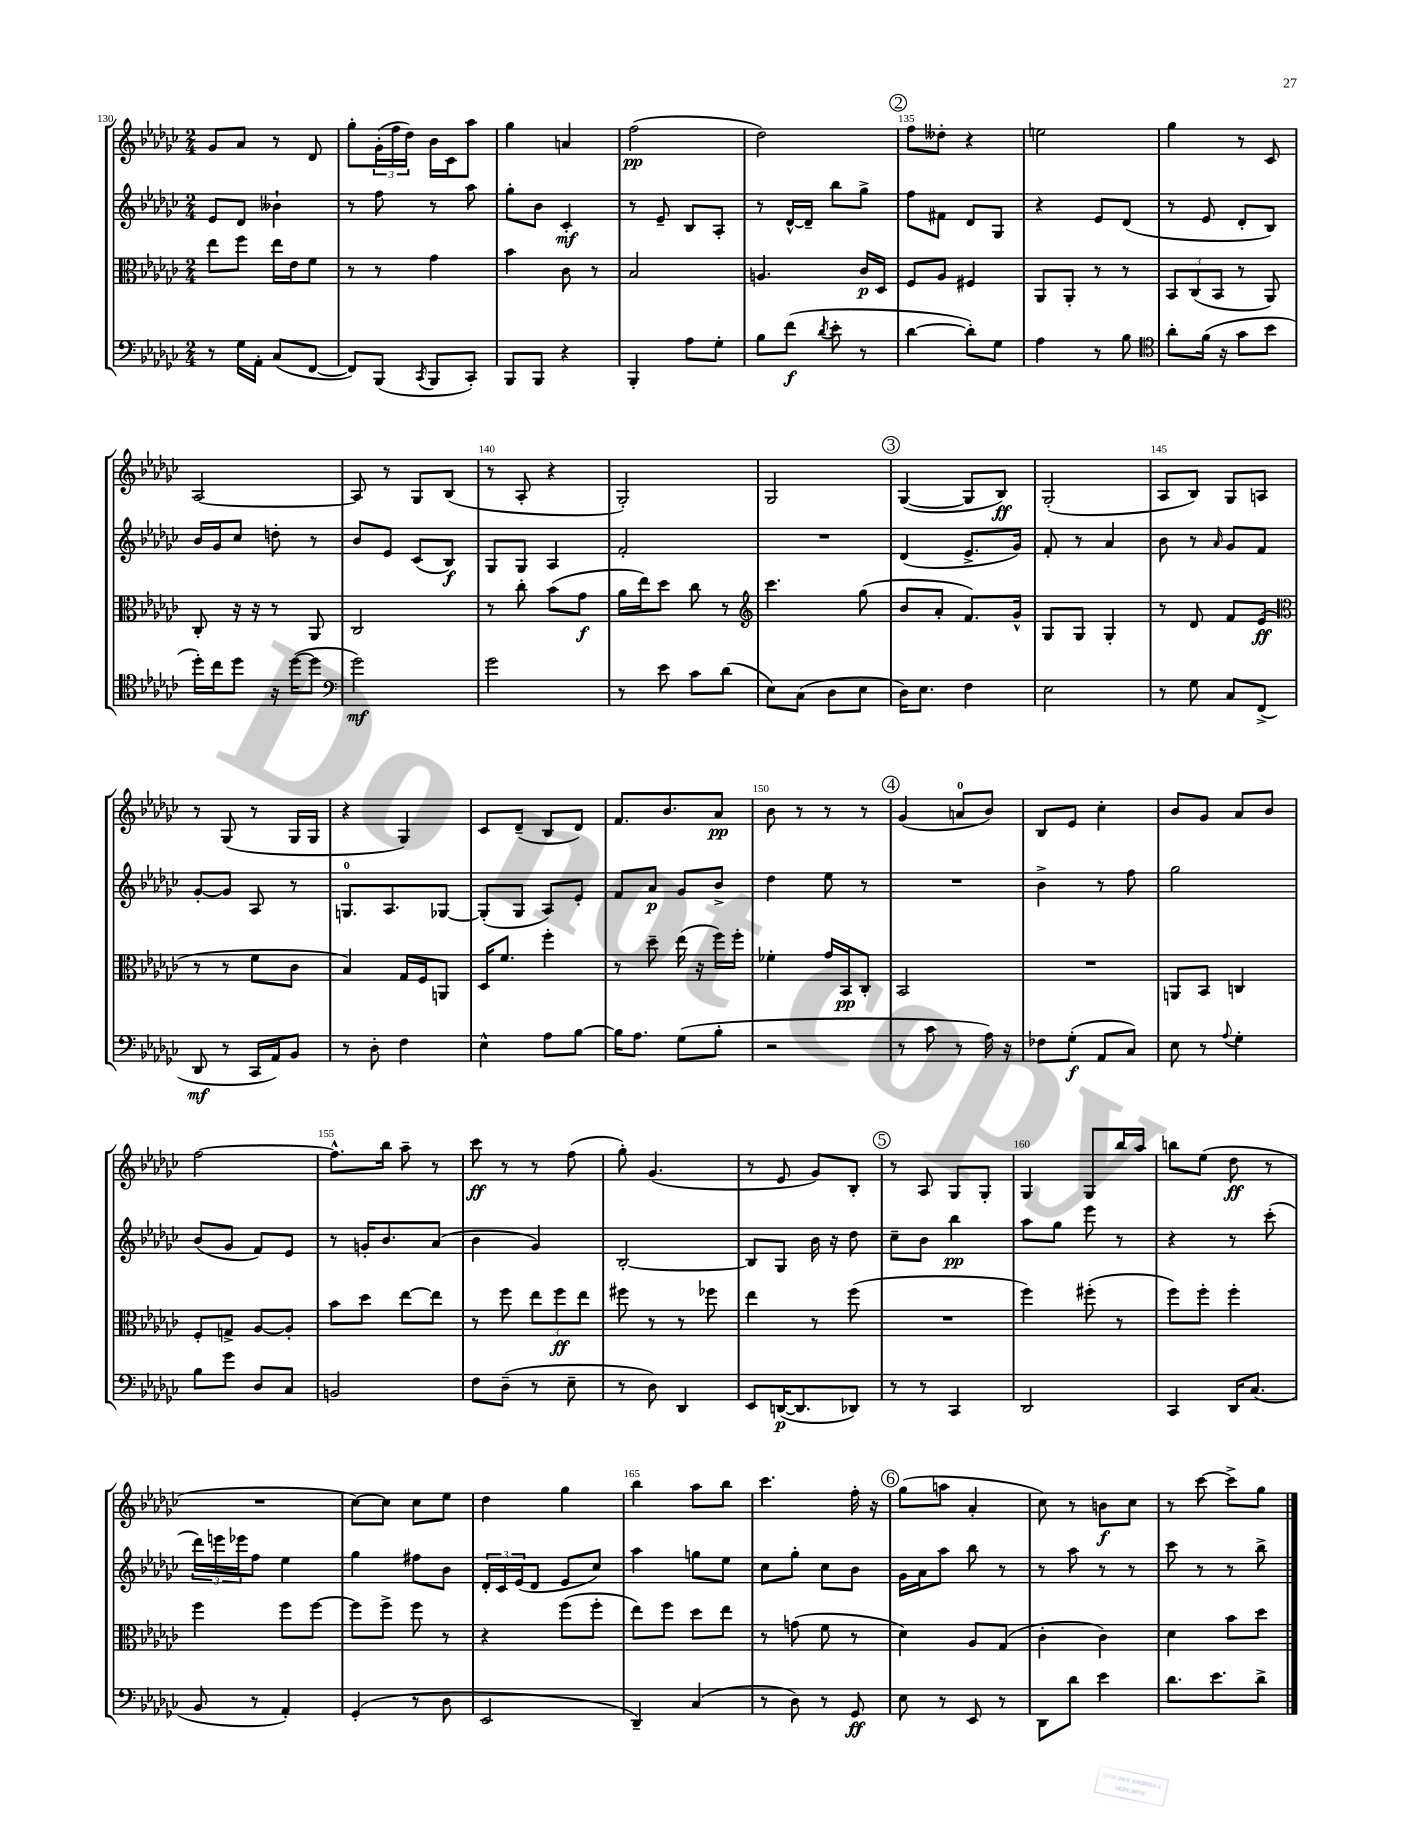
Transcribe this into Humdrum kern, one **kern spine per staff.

**kern	**kern	**kern	**kern
*staff4	*staff3	*staff2	*staff1
*clefF4	*clefC3	*clefG2	*clefG2
*k[b-e-a-d-g-c-]	*k[b-e-a-d-g-c-]	*k[b-e-a-d-g-c-]	*k[b-e-a-d-g-c-]
*M2/4	*M2/4	*M2/4	*M2/4
8r	8ee-	8e-	8g-
16G-	8ff	8d-	8a-
16AA-'	.	.	.
(8C-	16ee-	4b--`	8r
.	16e-	.	.
[8FF	8f	.	8d-
=	=	=	=
8FF])	8r	8r	8gg-'
(8BBB-	8r	8ff	(24g-'
.	.	.	24ff
.	.	.	24dd-)
8qCC-	.	.	.
8BBB-	4g-	8r	16b-
.	.	.	16c-
8CC-')	.	8aa-	8aa-
=	=	=	=
8BBB-	4b-	8gg-'	4gg-
8BBB-	.	8b-	.
4r	8c-	4c-'	4a
.	8r	.	.
=	=	=	=
4BBB-'	2B-	8r	(2ff
.	.	8e-~	.
8A-	.	8B-	.
8G-'	.	8A-'	.
=	=	=	=
8B-	4.A	8r	2dd-)
(8f	.	[16d-^^	.
.	.	16d-~]	.
8qd-	.	.	.
8e-'	.	8bb-	.
8r	16c-	8gg-^	.
.	16D-	.	.
=	=	=	=
[4d-	8F	8ff	8ff
.	8A-	8f#	8dd--'
8d-'])	4F#	8d-	4r
8G-	.	8G-	.
=	=	=	=
4A-	8AA-	4r	2ee
.	8AA-'	.	.
8r	8r	8e-	.
8B-	8r	(8d-	.
=	=	=	=
*clefC4	*	*	*
8a-'	12BB-	8r	4gg-
.	(12C-	.	.
(16f	.	8e-	.
.	12BB-	.	.
16r	.	.	.
8g-	8r	8d-'	8r
8b-	8AA-)	8B-)	8c-
=	=	=	=
16dd-')	8C-'	16b-	[2A-
16cc-	.	16g-	.
8dd-	16r	8cc-	.
.	16r	.	.
16r	8r	8dd'	.
([16dd-	.	.	.
8dd-]	8AA-	8r	.
=	=	=	=
*clefF4	*	*	*
2g-)	2C-	8b-	8A-]
.	.	8e-	8r
.	.	(8c-	8G-
.	.	8B-)	(8B-
=	=	=	=
2g-	8r	8G-	8r
.	8cc-'	8G-	8A-'
.	(8b-	4A-	4r
.	8g-	.	.
=	=	=	=
8r	16a-	2f'	2G-')
.	16ee-)	.	.
8e-	8dd-	.	.
8c-	8cc-	.	.
(8d-	8r	.	.
=	=	=	=
*	*clefG2	*	*
8E-)	4.ccc-	2r	2G-
(8C-	.	.	.
8D-	.	.	.
8E-	(8gg-	.	.
=	=	=	=
16D-)	8b-	(4d-	([4G-
8.E-	.	.	.
.	8a-'	.	.
4F	8.f)	8.e-^	8G-]
.	.	.	8B-)
.	16g-^^	16g-)	.
=	=	=	=
2E-	8G-	8f'	(2G-'
.	8G-	8r	.
.	4G-'	4a-	.
=	=	=	=
8r	8r	8b-	8A-
8G-	8d-	8r	8B-)
.	.	16qqa-	.
8C-	8f	8g-	8G-
(8FF^	(8e-	8f	8A
=	=	=	=
*	*clefC3	*	*
8DD-	8r	[8g-'	8r
8r	8r	8g-]	(8G-
16CC-	8f	8A-	8r
16AA-)	.	.	.
8BB-	8c-	8r	16G-
.	.	.	16G-
=	=	=	=
8r	4B-)	8.G	4r
8D-'	.	.	.
.	.	8.A-	.
4F	16G-	.	4G-)
.	16F	.	.
.	8AA	[8G-	.
=	=	=	=
4E-^^	16D-	(8G-']	8c-
.	8.f	.	.
.	.	8G-	(8d-~
8A-	4ff'	8A-)	8B-
[8B-	.	8e-'	8d-)
=	=	=	=
16B-]	8r	8f	8.f
8.A-	.	.	.
.	8dd-~	8a-	.
.	.	.	8.b-
(8G-	(16ee-	8g-	.
.	16r	.	.
8B-'	16ff)	8b-^	8a-
.	16ff'	.	.
=	=	=	=
2r	4f-'	4dd-	8b-
.	.	.	8r
.	16g-	8ee-	8r
.	16BB-	.	.
.	8C-'	8r	8r
=	=	=	=
8r	2BB-	2r	(4g-
8c-	.	.	.
8r	.	.	8a
16A-)	.	.	8b-)
16r	.	.	.
=	=	=	=
8F-	2r	4b-^	8B-
(8G-'	.	.	8e-
8AA-	.	8r	4cc-'
8C-)	.	8ff	.
=	=	=	=
8E-	8AA	2gg-	8b-
8r	8BB-	.	8g-
8qqA-	.	.	.
4G-'	4C	.	8a-
.	.	.	8b-
=	=	=	=
8B-	8F'	(8b-	[2ff
8g-	8G^	8g-	.
8D-	[8A-	8f)	.
8C-	8A-']	8e-	.
=	=	=	=
2BB	8b-	8r	8.ff^^]
.	8dd-	16g'	.
.	.	8.b-	16bb-
.	[8ee-	.	8aa-~
.	8ee-]	(8a-	8r
=	=	=	=
8F	8r	4b-	8ccc-
(8D-~	8ff	.	8r
8r	12ee-	4g-)	8r
.	12ff	.	.
8E-~	.	.	(8ff
.	12ee-	.	.
=	=	=	=
8r	8ff#	[2B-'	8gg-')
8D-)	8r	.	(4.g-
4DD-	8r	.	.
.	8ff-	.	.
=	=	=	=
8EE-	4ee-	8B-]	8r
([16DD	.	8G-	8e-
8.DD]	.	.	.
.	8r	16b-	8g-)
.	.	16r	.
8DD-)	(8ff	8dd-	8B-'
=	=	=	=
8r	2r	8cc-~	8r
8r	.	8b-	8A-
4CC-	.	4bb-	8G-
.	.	.	8G-'
=	=	=	=
2DD-	4ff)	8aa-	4G-
.	.	8gg-	.
.	(8ff#'	8eee-	8G-
.	8r	8r	16bb-
.	.	.	16aa-
=	=	=	=
4CC-	8ff)	4r	8bb
.	8ff'	.	(8ee-
16DD-	4ff'	8r	8dd-
(8.C-	.	.	.
.	.	(8ccc-'	8r
=	=	=	=
8BB-	4ff	24ddd-)	2r
.	.	24eee	.
.	.	24eee-	.
8r	.	8ff	.
4AA-')	8ff	4ee-	.
.	[8ff	.	.
=	=	=	=
(4GG-'	8ff]	4gg-	[8cc-)
.	8ff^	.	8cc-]
8r	8ff	8ff#	8cc-
8D-	8r	8b-	8ee-
=	=	=	=
2EE-	4r	24d-'	4dd-
.	.	24c-	.
.	.	(24e-	.
.	.	8d-	.
.	(8ff	8e-	4gg-
.	8ff'	8cc-)	.
=	=	=	=
4DD-~)	8ee-)	4aa-	4bb-
.	8ff	.	.
(4C-	8dd-	8gg	8aa-
.	8ee-	8ee-	8bb-
=	=	=	=
8r	8r	8cc-	4.ccc-
8D-)	(8g	8gg-'	.
8r	8f	8cc-	.
8GG-	8r	8b-	16ff'
.	.	.	16r
=	=	=	=
8E-	4d-)	16g-	(8gg-
.	.	16a-	.
8r	.	8aa-	8aa
8EE-	8A-	8bb-	4a-'
8r	(8G-	8r	.
=	=	=	=
8DD-	4c-'	8r	8cc-)
8d-	.	8aa-	8r
4e-	4c-)	8r	8b
.	.	8r	8cc-
=	=	=	=
8.d-	4d-	8ccc-	8r
.	.	8r	[8ccc-
8.e-	.	.	.
.	8b-	8r	8ccc-^]
8d-^	8dd-	8bb-^	8gg-
==	==	==	==
*-	*-	*-	*-
